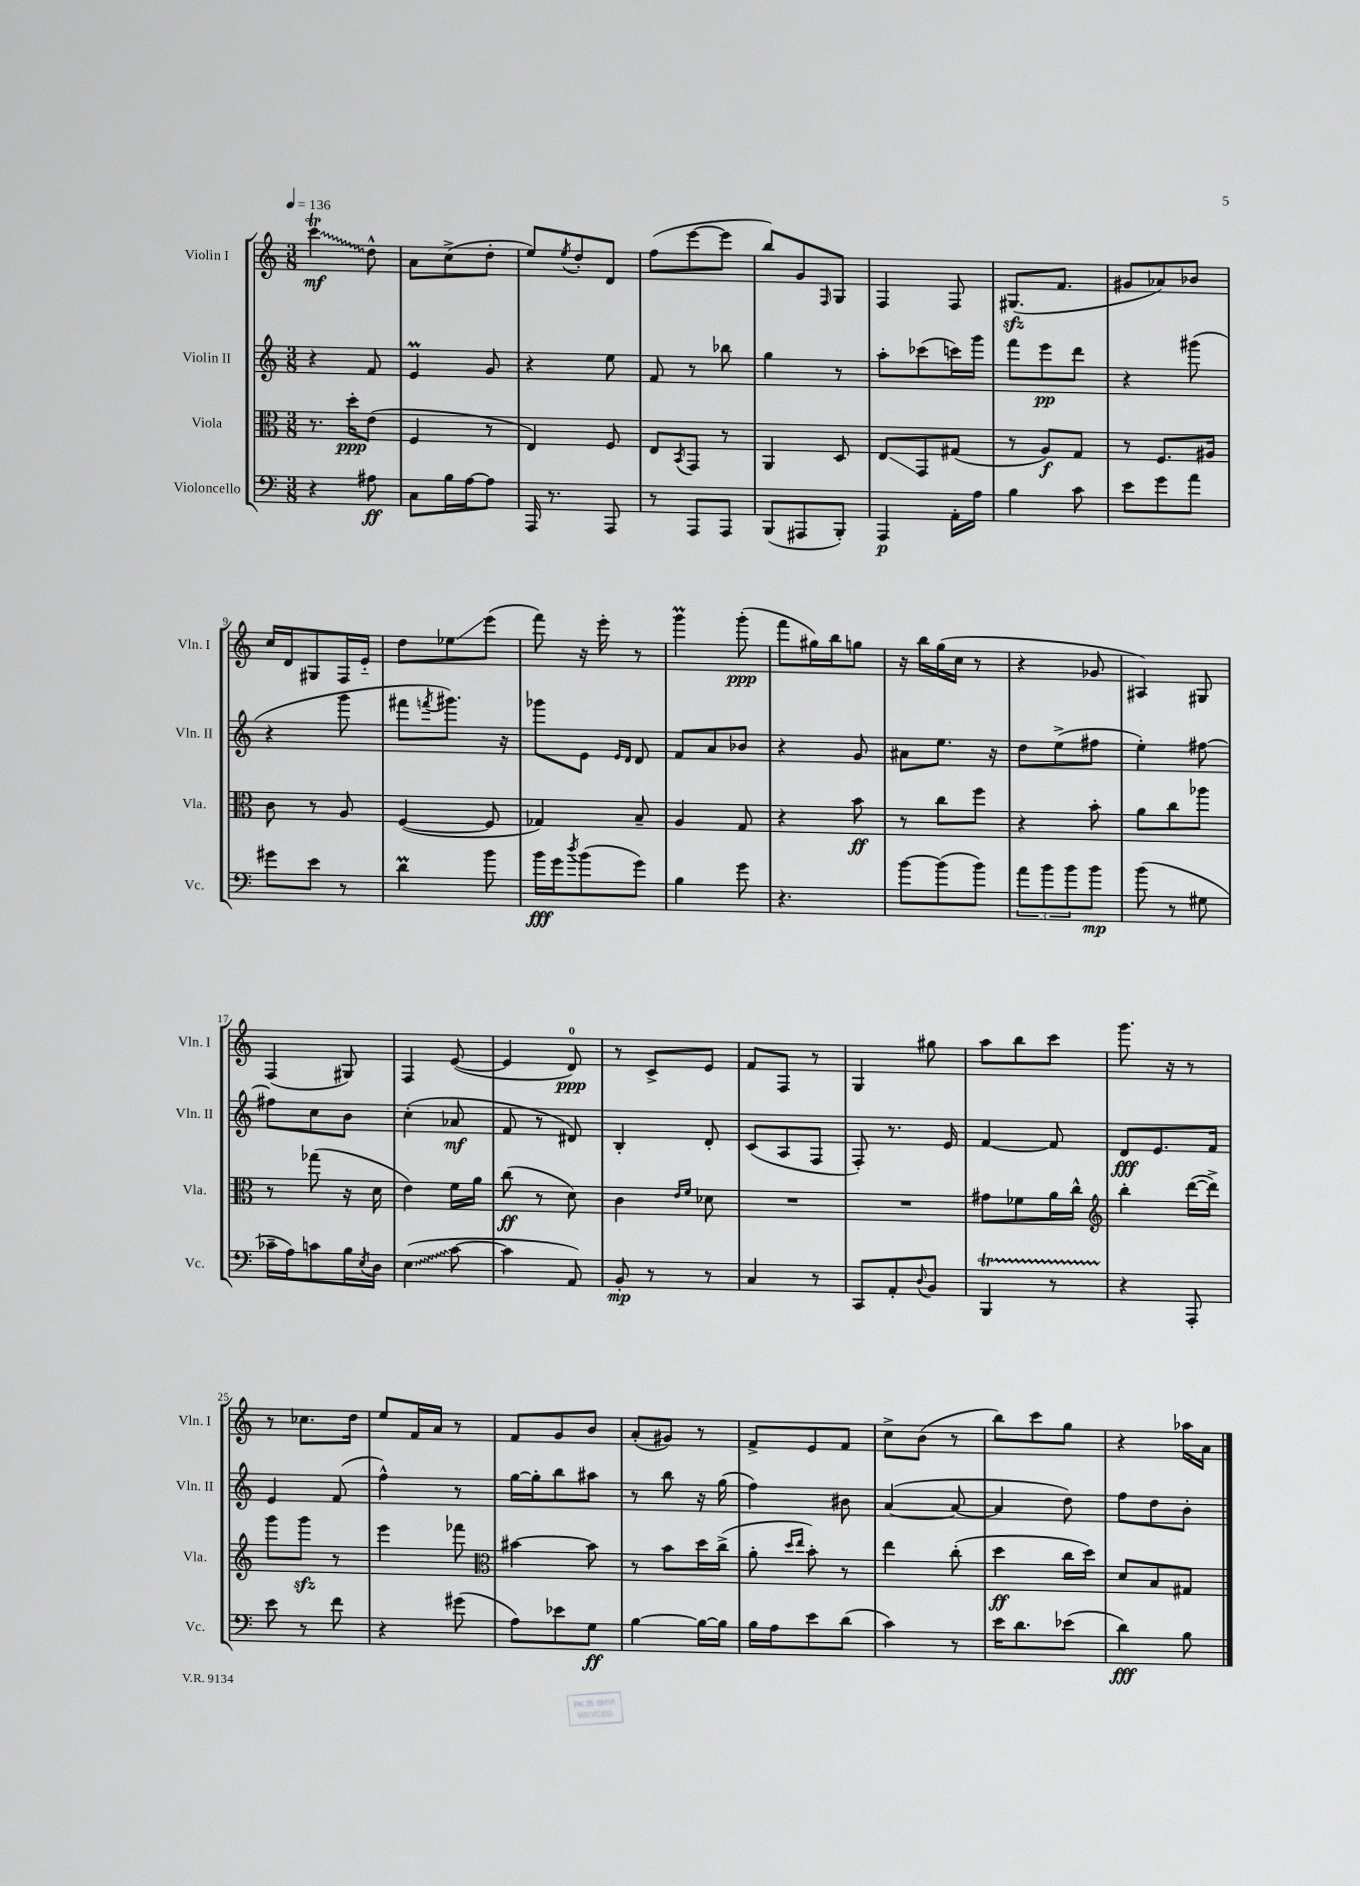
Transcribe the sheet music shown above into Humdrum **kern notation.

**kern	**kern	**kern	**kern
*staff4	*staff3	*staff2	*staff1
*clefF4	*clefC3	*clefG2	*clefG2
*k[]	*k[]	*k[]	*k[]
*M3/8	*M3/8	*M3/8	*M3/8
*MM136	*MM136	*MM136	*MM136
4r	8.r	4r	4ccc
.	16dd'	.	.
8A#	(8e	8f	8dd^^
=	=	=	=
8C	4F	4e	8a
16B	.	.	(8cc^
[16A	.	.	.
8A]	8r	8g	8dd'
=	=	=	=
16AAA	4E)	4r	8ee)
8.r	.	.	.
.	.	.	8qee
.	.	.	8dd'
8AAA	8F	8ee	8d
=	=	=	=
8r	8E	8f	(8ff
.	8qBB	.	.
8AAA	8GG	8r	[8eee
8AAA	8r	8bb-	8eee]
=	=	=	=
(8BBB	4AA	4gg	8bb)
8AAA#	.	.	8g
.	.	.	16qqF
8BBB')	8D	8r	8G
=	=	=	=
4AAA	8E	8aa'	4F
.	8GG	(8ccc-	.
16AA'	(8G#	16ccc)	8F
16A	.	16ggg	.
=	=	=	=
4B	8r	8fff	(8.G#
.	8A)	8eee	.
.	.	.	8.f
8c	8G	8ddd	.
=	=	=	=
8e	8r	4r	8g#
8g	8.F	.	8a-)
8a	.	(8ggg#	8b-
.	16A#	.	.
=	=	=	=
8g#	8c	4r	16cc
.	.	.	16d
8e	8r	.	8G#
8r	8A	8ggg	16F
.	.	.	16e'~
=	=	=	=
4d	([4F	8fff#	8dd
.	.	8qfff	.
.	.	8.ggg#)	8ee-
8b	8F]	.	(8eee
.	.	16r	.
=	=	=	=
16b	4G-)	8ggg-	8fff)
16g	.	.	.
8qdd	.	.	.
(8b	.	8e	16r
.	.	.	16eee'
.	.	16qqe	.
.	.	16qqd	.
8g)	8B~	8d	8r
=	=	=	=
4B	4A	8f	4ggg
.	.	8a	.
8g	8G	8b-	(8ggg'
=	=	=	=
4.r	4r	4r	8fff
.	.	.	16gg#)
.	.	.	16bb
.	8b	8g	8gg
=	=	=	=
[8b	8r	8a#	16r
.	.	.	16bb
(8b]	8cc	8.ee	(16gg
.	.	.	16cc
8b)	8ff	.	8r
.	.	16r	.
=	=	=	=
12a	4r	8dd	4r
12b	.	.	.
.	.	(8ee^	.
12b	.	.	.
8b	8b'	8ff#	8g-
=	=	=	=
(8b	8a	4ee')	4A#)
8r	8cc	.	.
8G#	8aa-	[8ff#	8G#
=	=	=	=
16c-~	8r	8ff#]	(4F
16A)	.	.	.
8c	(8gg-	8cc	.
16B	16r	8b	8G#)
8qE	.	.	.
16D	16d	.	.
=	=	=	=
(4E	4e)	(4cc'	4F
[8c	16f	8a-	([8e
.	16a	.	.
=	=	=	=
4c]	(8cc	8f	4e]
.	8r	8r	.
8AA)	8d)	8d#)	8d)
=	=	=	=
8BB'	4c	4B'	8r
8r	.	.	8c^
.	16qqe	.	.
.	16qqf	.	.
8r	8d-	8d'	8e
=	=	=	=
4C	4.r	(8c	8f
.	.	8A	8F
8r	.	8F	8r
=	=	=	=
8CC	4.r	8F')	4G
8AA'	.	8.r	.
8qqD	.	.	.
8BB	.	.	8gg#
.	.	16e	.
=	=	=	=
4BBB	8g#	[4f	8aa
.	8f-	.	8bb
8r	16a	8f]	8ccc
.	16cc^^	.	.
=	=	=	=
*	*clefG2	*	*
4r	4bb'	8d	8.ggg
.	.	8.e	.
.	.	.	16r
8AAA'	([16ddd	.	8r
.	16ddd^])	16f	.
=	=	=	=
8e	8ggg	4e	8r
8r	8ggg	.	8.cc-
8f	8r	(8f	.
.	.	.	16dd
=	=	=	=
4r	4eee	4ff^^)	8ee
.	.	.	16f
.	.	.	16a
(8g#	8fff-	8r	8r
=	=	=	=
*	*clefC3	*	*
8A)	[4b#	[16gg	8f
.	.	16gg']	.
8e-	.	8bb	8g
8G	8b#]	8aa#	8b
=	=	=	=
[4B	8r	8r	(8a'
.	8b	8bb	8g#)
16B_	16dd	16r	8r
16B]	(16cc^	(16gg	.
=	=	=	=
16B	8a'	4ff)	8f^
16A	.	.	.
.	16qqdd	.	.
.	16qqee	.	.
8e	8b')	.	8e
(8d	8r	8b#	8f
=	=	=	=
4c)	4ee	([4a	8cc^
.	.	.	(8b
8r	(8cc'	8a_	8r
=	=	=	=
16e	4dd	4a]	8bb)
8.d	.	.	.
.	.	.	8ccc
(8e-	16cc	8dd)	8gg
.	16dd)	.	.
=	=	=	=
4d)	8d	8ff	4r
.	8B	8dd	.
8B	8G#	8b'	16aa-
.	.	.	16a
==	==	==	==
*-	*-	*-	*-
